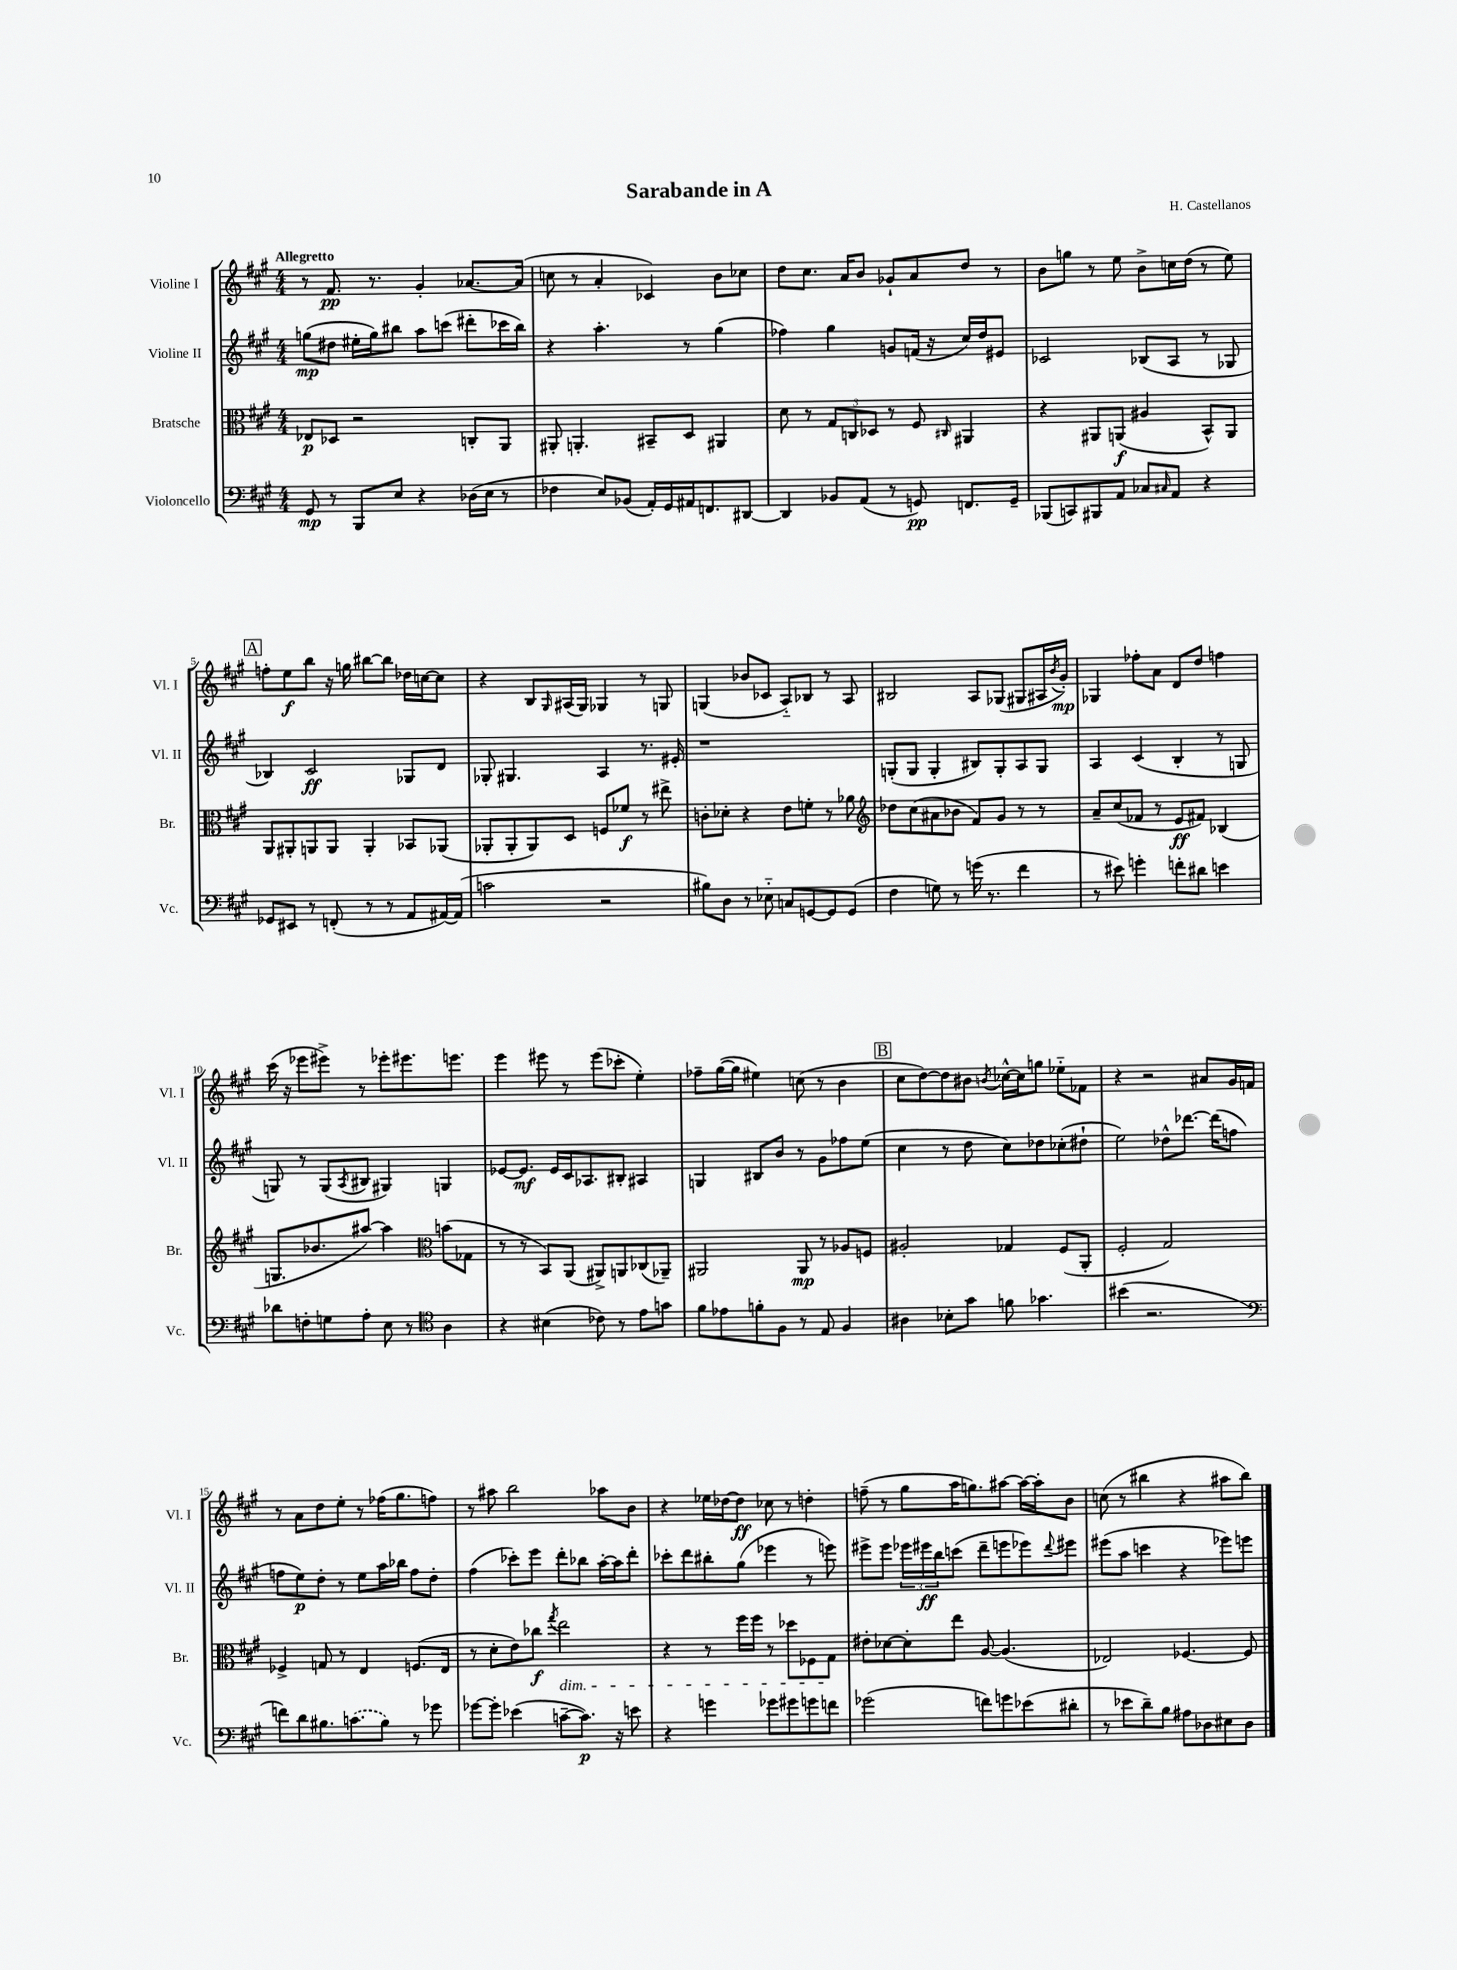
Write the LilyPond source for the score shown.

\header { title = "Sarabande in A" composer = "H. Castellanos" }
<<
\new StaffGroup <<
\new Staff = "s0" \with { instrumentName = "Violine I" shortInstrumentName = "Vl. I" } {
    \clef treble \key a \major \numericTimeSignature \time 4/4 \tempo "Allegretto"
    r8 fis'8.\pp r8. gis'4-. aes'8.~ aes'16( |
    c''8 r8 a'4-. ces'4) b'8 ces''8 |
    d''8 cis''8. a'16 b'8 ges'8-! a'8 d''8 r8 |
    b'8 g''8 r8 e''8 b'8-> c''16 d''16( r8 e''8) |
    \mark \markup { \box "A" } f''8-. e''8\f b''8 r16 g''16 bis''8~ bis''8 des''16 c''16~ c''8 |
    r4 b8 \grace { gis16 } ais16( gis16) ges4 r8 g8 |
    g4( bes'8 ces'8 a8-_) bes8 r8 a8 |
    bis2 a8 ges8( gis8 ais16 \acciaccatura { b'8 } gis'16-.\mp) |
    ges4 fes''8-. a'8 d'8 d''8 f''4 |
    cis'''16( r16 ees'''8 eis'''8->) r8 ees'''8-. eis'''8. e'''8. |
    e'''4 eis'''8 r8 eis'''8( ces'''8-. e''4-.) |
    fes''8-- gis''16~( gis''16 eis''4) c''8( r8 b'4 |
    \mark \markup { \box "B" } cis''8 d''8~) d''8 bis'8 \acciaccatura { b'8 } ces''16~-^ ces''16 g''8 ees''8-_ fes'8 |
    r4 r2 ais'8 gis'16 f'16 |
    r8 a'8 d''8 e''8-. r8 fes''16( gis''8. f''8) |
    r8 ais''8 b''2 aes''8 b'8 |
    r4 ees''16 des''16~ des''8\ff ces''8 r8 d''4-. |
    f''8--( r8 gis''8 a''16 g''8.) ais''8~ ais''16~ ais''16-. b'8 |
    c''8( r8 bis''4 r4 ais''8 bis''8) \bar "|." |
}
\new Staff = "s1" \with { instrumentName = "Violine II" shortInstrumentName = "Vl. II" } {
    \clef treble \key a \major \numericTimeSignature \time 4/4
    g''8\mp( dis''8 eis''16-. g''16) bis''8 a''8 c'''8( dis'''8-. ces'''16 bis''16) |
    r4 a''4.-. r8 gis''4( |
    fes''4) gis''4 g'8 f'16( r16 cis''16) d''16 eis'8 |
    ces'2 bes8( a8 r8 ges8 |
    \mark \markup { \box "A" } bes4) cis'2\ff ges8 d'8 |
    ges8-. gis4. a4 r8. eis'16-. |
    r1 |
    g8-.( g8 g4-. bis8) g8-. a8 g8 |
    a4 cis'4( b4-. r8 g8 |
    g8) r8 g8( \acciaccatura { a8 } bis8 gis4) g4 |
    ees'8~ ees'8.\mf ees'16 cis'16 aes8. bis8-. ais4 |
    g4 bis8 b'8 r8 gis'8 fes''8 e''8( |
    \mark \markup { \box "B" } cis''4 r8 d''8 cis''8) des''8 ces''8-.( dis''8-! |
    e''2) des''8-^ des'''8.~ des'''16( f''8 |
    f''8 e''8\p) d''8-. r8 e''8 a''16 bes''16 f''8 d''8-. |
    fis''4( ces'''8-.) e'''8 d'''8-. bes''8 a''16~-. a''16 d'''8-. |
    ces'''8-. d'''8 bis''8-. gis''8( ees'''4 r8 e'''8) |
    eis'''8-> eis'''8 \tuplet 3/2 { ees'''16 eis'''16\ff b''16 } c'''8( d'''8-- e'''8 ees'''8) \appoggiatura { d'''8 } eis'''8 |
    eis'''8( a''8 c'''4 r4 ees'''8) e'''8 \bar "|." |
}
\new Staff = "s2" \with { instrumentName = "Bratsche" shortInstrumentName = "Br." } {
    \clef alto \key a \major \numericTimeSignature \time 4/4
    ees8\p des8 r2 c8-. a,8 |
    ais,8-. a,4.-. bis,8-- d8 ais,4 |
    d'8 r8 \tuplet 3/2 { gis8 c8 des8 } r8 fis8 \grace { cis16 } ais,4 |
    r4 ais,8 a,8\f( ais4 b,8-^) a,8 |
    \mark \markup { \box "A" } a,8 ais,8-. a,8 a,8 a,4-. bes,8 aes,8( |
    aes,8-. aes,8-. aes,8) d8 f8 fes'8\f r8 eis''8-> |
    c'8-. des'8-. r4 e'8 f'8-. r8 aes'8 |
    \clef treble des''8 cis''8( ais'8 bes'8 fis'8) gis'8 r8 r8 |
    a'8-- cis''8( fes'8 r8 e'8\ff fis'8) bes4( |
    g8. bes'8. ais''8~) ais''4 \clef alto b'8( ges8 |
    r8 r8 b,8) a,8( ais,8->) a,8 ces8( aes,8--) |
    ais,2 ais,8\mp r8 aes8 f8 |
    \mark \markup { \box "B" } ais2-. ges4 fis8( a,8-. |
    fis2-. gis2) |
    fes4-> g8 r8 e4 f8.( e16 |
    r8 d'8-. e'8) ces''8\f \acciaccatura { gis''8 } e''2\dim |
    r4 r8 fis''16 fis''16 r8 des''8 fes8 gis8\! |
    eis'8-. des'8~ des'8-. e''8 a8~ a4.( |
    ees2) fes4.~ fes8 \bar "|." |
}
\new Staff = "s3" \with { instrumentName = "Violoncello" shortInstrumentName = "Vc." } {
    \clef bass \key a \major \numericTimeSignature \time 4/4
    gis,8\mp r8 b,,8 e8 r4 des16( e16 r8 |
    fes4 e8) bes,8( a,16-.) gis,16 ais,16 f,8. dis,8~ |
    dis,4 bes,8 a,8( r8 g,8\pp) f,8. g,16-- |
    bes,,8( c,8) bis,,8 a,8 ces8 \grace { cis16 } a,8 r4 |
    \mark \markup { \box "A" } ges,8 eis,8 r8 f,8-.( r8 r8 a,8 ais,16~) ais,16( |
    c'2 r2 |
    bis8) d8 r8 ees8-_ c8 g,8~ g,8 g,8( |
    fis4 g8) r8 g'16( r8. fis'4 |
    r8 eis'8) g'4-. f'8-. dis'8 e'4 |
    des'8 f8-. g8 a8-. e8 r8 \clef tenor a4 |
    r4 bis4( ces'8) r8 e'8 g'8 |
    fis'8 ees'8 f'8-. fis8 r8 e8 fis4 |
    \mark \markup { \box "B" } ais4 bes8-. gis'8 f'8 ges'4. |
    bis'4( r2. |
    \clef bass f'8) d'8 bis8. \once \slurDashed c'8.( bis8) r8 ges'8 |
    ges'8~ ges'8-. ees'4( c'8~-- c'8.\p) r16 e'8 |
    r4 g'4 ges'8 gis'8 g'8 f'8 |
    ges'2( f'8) g'8 ees'8( dis'8-. |
    r8 ees'8 d'8--) b8 ais8 des8 eis8 des8 \bar "|." |
}
>>
>>
